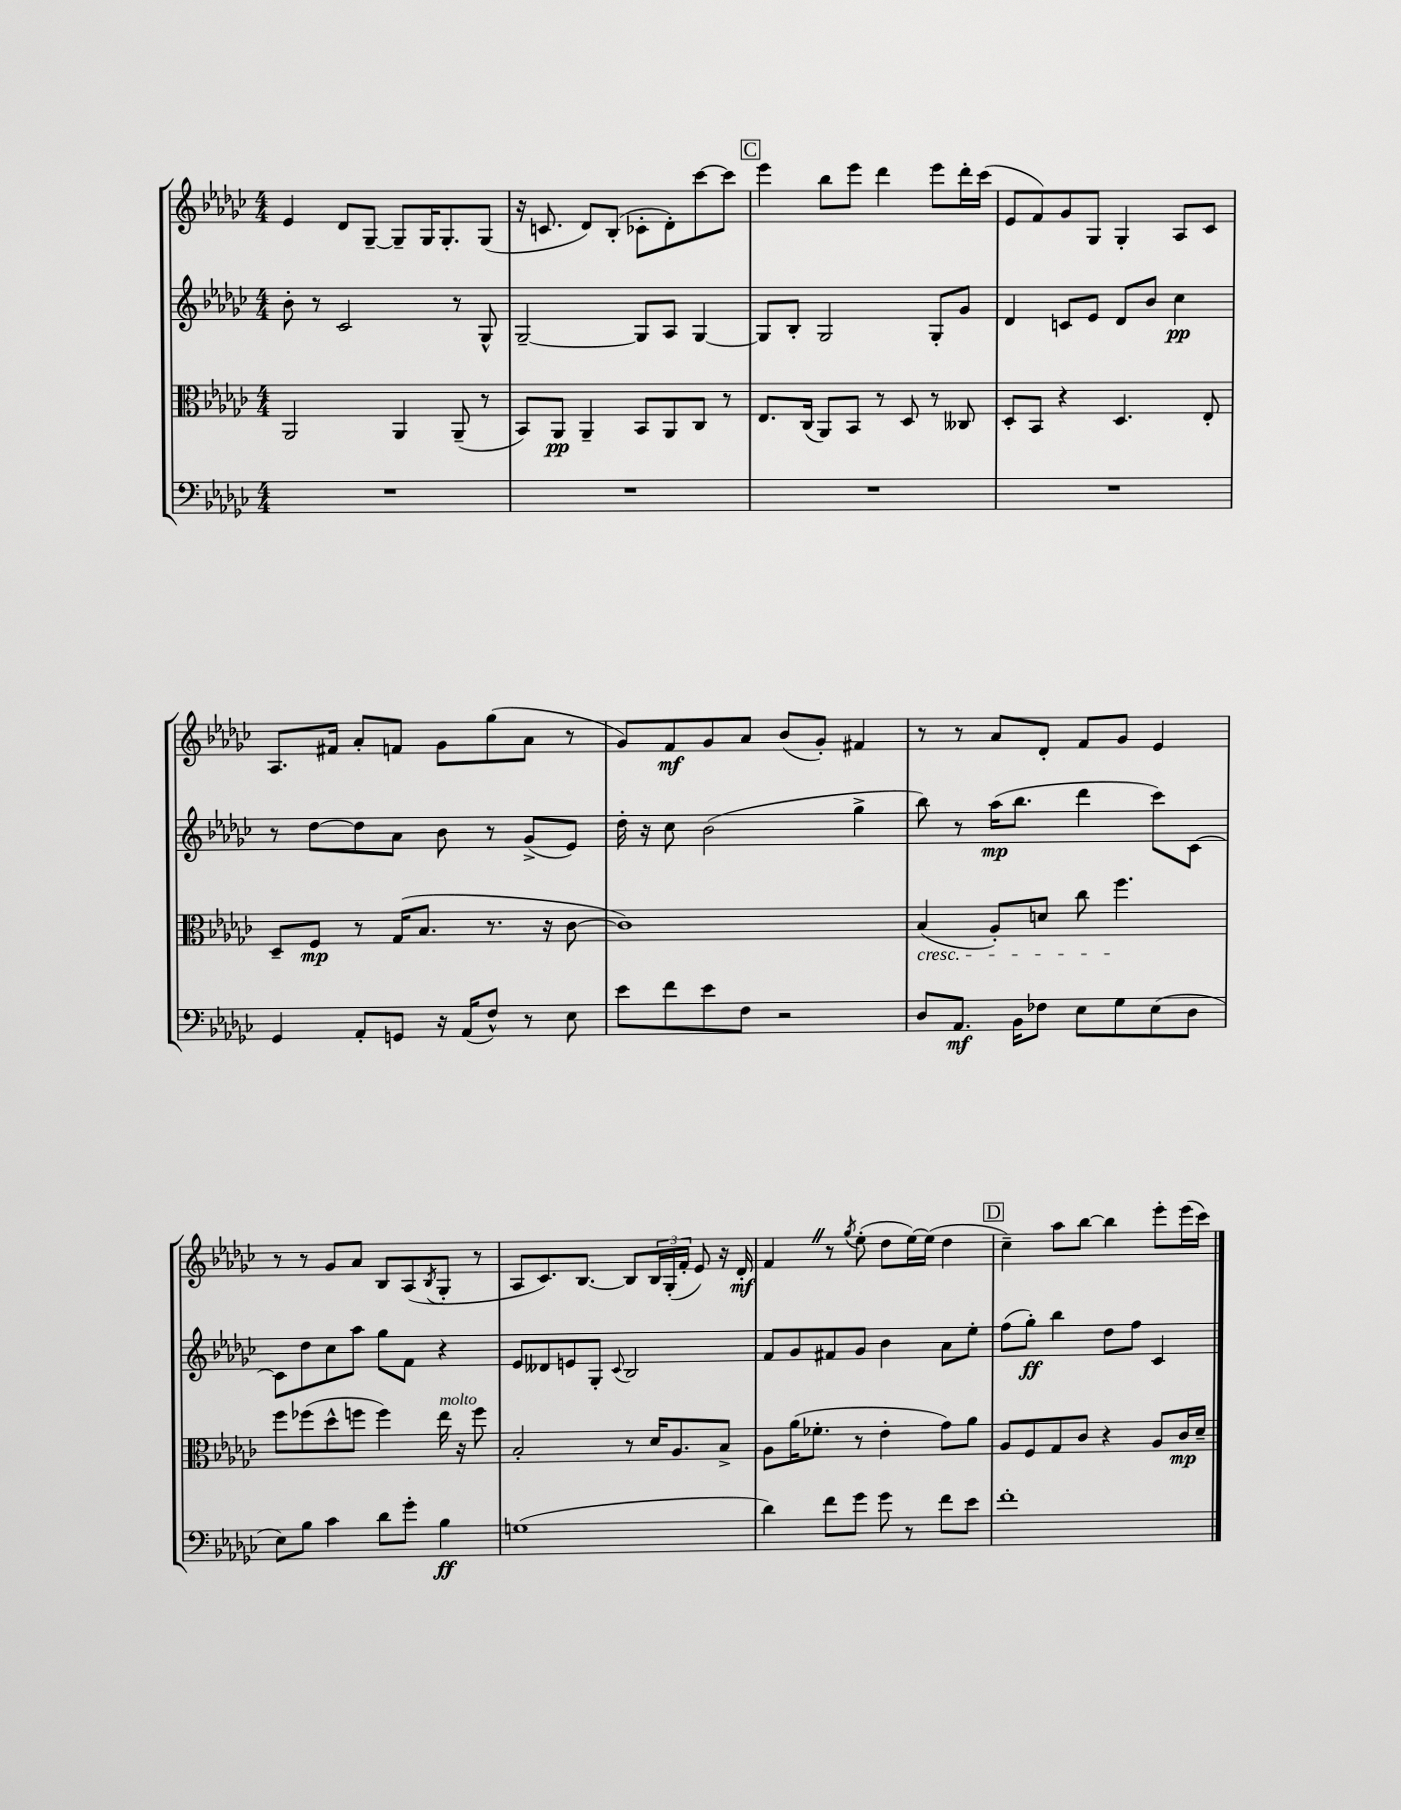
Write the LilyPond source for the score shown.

<<
\new StaffGroup <<
\new Staff = "s0" {
    \clef treble \key ges \major \numericTimeSignature \time 4/4
    ees'4 des'8 ges8~-- ges8-- ges16 ges8.-. ges8( |
    r16 c'8. des'8) bes8-.( ces'8-. des'8-.) ces'''8~ ces'''8 |
    \mark \markup { \box "C" } ees'''4 bes''8 ees'''8 des'''4 ees'''8 des'''16-. ces'''16( |
    ees'8 f'8) ges'8 ges8 ges4-. aes8 ces'8 |
    aes8. fis'16 aes'8-. f'8 ges'8 ges''8( aes'8 r8 |
    ges'8) f'8\mf ges'8 aes'8 bes'8( ges'8-.) fis'4 |
    r8 r8 aes'8 des'8-. f'8 ges'8 ees'4 |
    r8 r8 ges'8 aes'8 bes8 aes8( \acciaccatura { bes8 } ges8-. r8 |
    aes8 ces'8.) bes8.~ bes8 \tuplet 3/2 { bes16 ges16-.( f'16-. } ees'8) r16 des'16-.\mf |
    f'4 \once \override BreathingSign.text = \markup { \musicglyph "scripts.caesura.straight" } \breathe r8 \acciaccatura { ges''8 } ees''8-.( des''8 ees''16~) ees''16( des''4 |
    \mark \markup { \box "D" } ces''4--) aes''8 bes''8~ bes''4 ees'''8-. ees'''16( ces'''16) \bar "|." |
}
\new Staff = "s1" {
    \clef treble \key ges \major \numericTimeSignature \time 4/4
    bes'8-. r8 ces'2 r8 ges8-^ |
    ges2~-- ges8 aes8 ges4~ |
    \mark \markup { \box "C" } ges8 bes8-. ges2 ges8-. ges'8 |
    des'4 c'8 ees'8 des'8 bes'8 ces''4\pp |
    r8 des''8~ des''8 aes'8 bes'8 r8 ges'8->( ees'8) |
    des''16-. r16 ces''8 bes'2( ges''4-> |
    bes''8) r8 aes''16\mp( bes''8. des'''4 ces'''8) ces'8~ |
    ces'8 des''8 ces''8 aes''8 ges''8 f'8 r4 |
    ees'8 deses'8 e'8 ges8-. \appoggiatura { ces'8 } bes2 |
    f'8 ges'8 fis'8 ges'8 bes'4 aes'8 ees''8-. |
    \mark \markup { \box "D" } f''8( ges''8-.\ff) bes''4 des''8 f''8 ces'4 \bar "|." |
}
\new Staff = "s2" {
    \clef alto \key ges \major \numericTimeSignature \time 4/4
    aes,2 aes,4 aes,8--( r8 |
    bes,8) aes,8\pp aes,4-- bes,8 aes,8 ces8 r8 |
    \mark \markup { \box "C" } ees8. ces16( aes,8) bes,8 r8 des8 r8 ceses8 |
    des8-. bes,8 r4 des4. ees8-. |
    des8-- f8\mp r8 ges16( bes8. r8. r16 ces'8~ |
    ces'1) |
    bes4\cresc( aes8-.) d'8 ces''8 f''4.\! |
    f''8 fes''8( des''8-^ f''8 f''4) ees''16^\markup { \italic "molto" } r16 f''8 |
    bes2-. r8 des'16 aes8. bes8-> |
    aes8 aes'16( fes'8.-. r8 ees'4-. ges'8) aes'8 |
    \mark \markup { \box "D" } aes8 f8 ges8 ces'8 r4 aes8 ces'16\mp des'16-- \bar "|." |
}
\new Staff = "s3" {
    \clef bass \key ges \major \numericTimeSignature \time 4/4
    R1 |
    R1 |
    \mark \markup { \box "C" } R1 |
    R1 |
    ges,4 aes,8-. g,8 r16 aes,16( f8-^) r8 ees8 |
    ees'8 f'8 ees'8 f8 r2 |
    des8 aes,8.\mf bes,16 fes8 ees8 ges8 ees8( des8 |
    ees8) bes8 ces'4 des'8 ges'8-. bes4\ff |
    g1( |
    des'4) f'8 ges'8 ges'8 r8 f'8 ees'8 |
    \mark \markup { \box "D" } f'1-. \bar "|." |
}
>>
>>
\layout { \context { \Score \remove "Bar_number_engraver" } }
